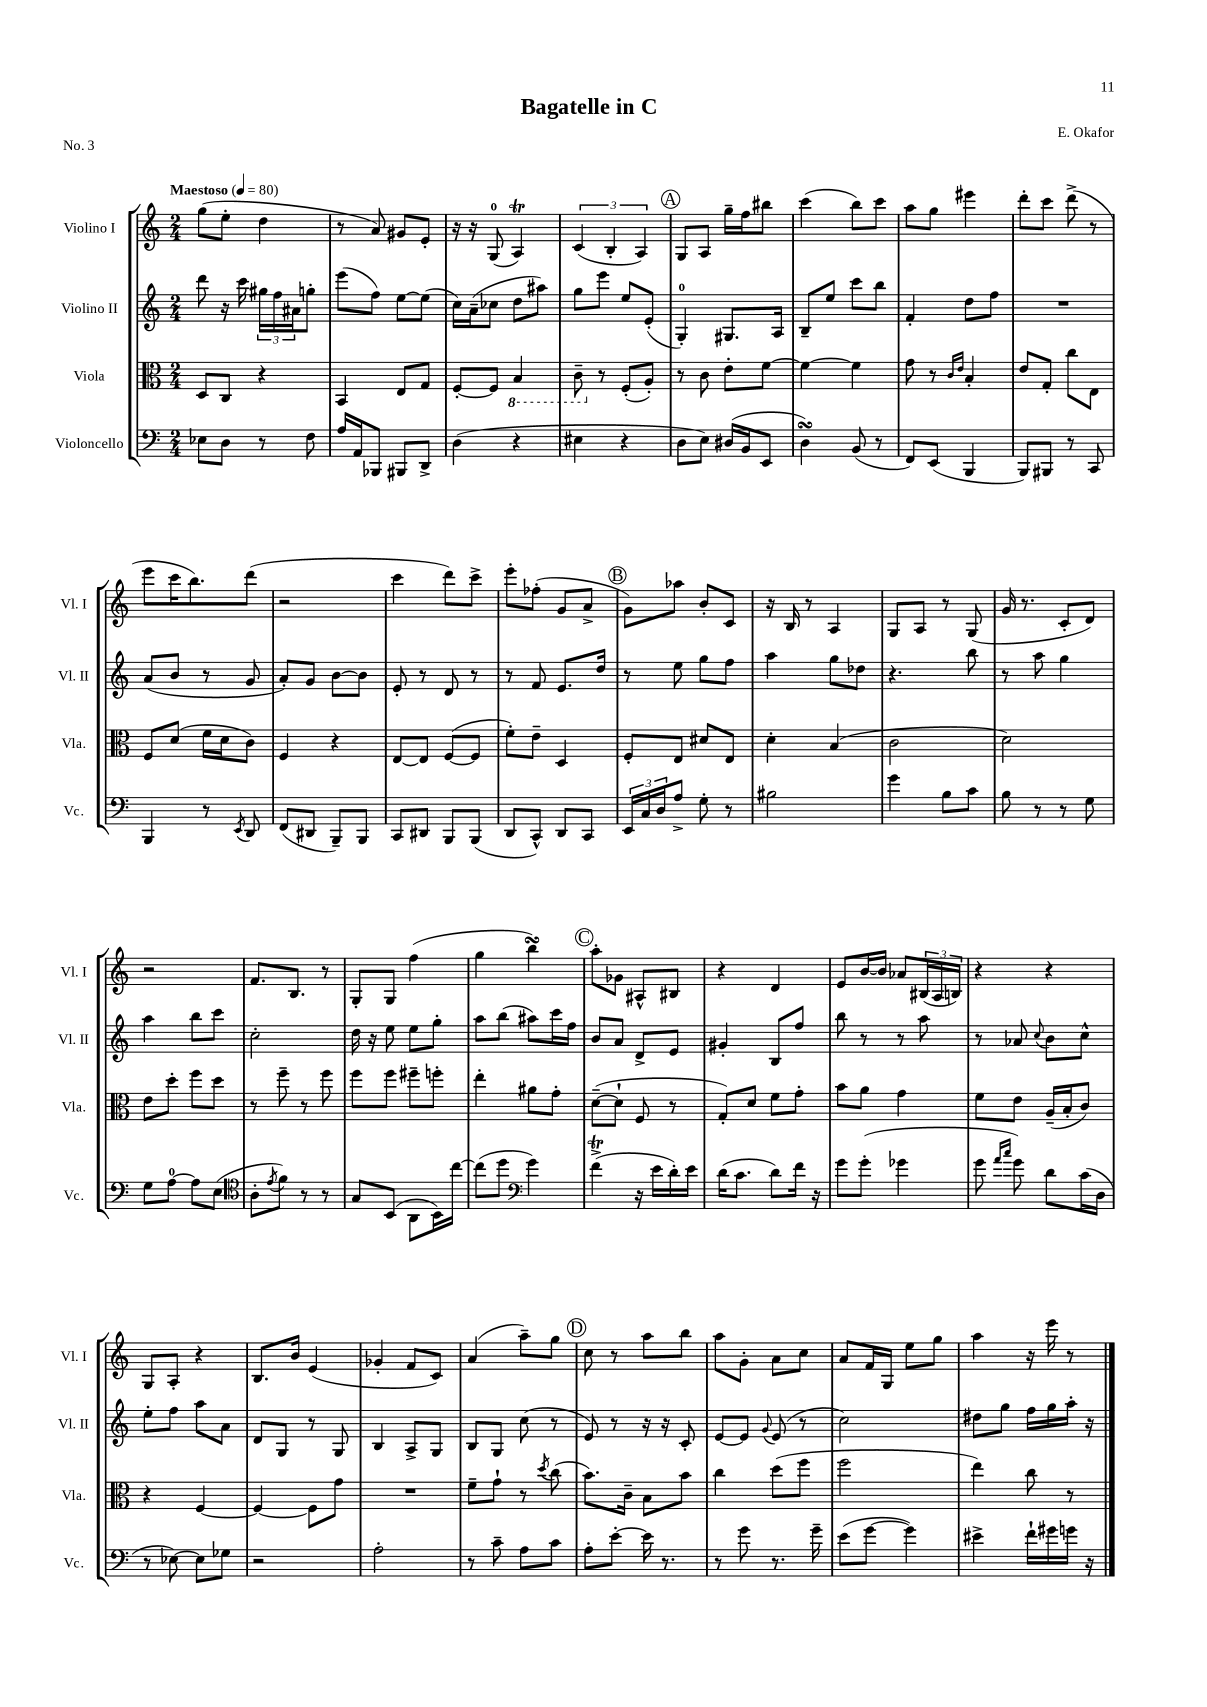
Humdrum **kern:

**kern	**kern	**kern	**kern
*staff4	*staff3	*staff2	*staff1
*clefF4	*clefC3	*clefG2	*clefG2
*k[]	*k[]	*k[]	*k[]
*M2/4	*M2/4	*M2/4	*M2/4
*MM80	*MM80	*MM80	*MM80
8E-	8D	8ddd	(8gg
8D	8C	16r	8ee'
.	.	16ccc	.
8r	4r	24gg#	4dd
.	.	24ff	.
.	.	24a#	.
8F	.	8gg'	.
=	=	=	=
16A	4BB	(8eee	8r
16AA	.	.	.
8BBB-	.	8ff)	8a)
8BBB#	8E	[8ee	8g#
8DD^	8G	(8ee]	8e'
=	=	=	=
(4D	[8F'	16cc)	16r
.	.	(16a~	16r
.	8F]	8cc-	(8G
4r	4BB	8dd	4A)
.	.	8aa#)	.
=	=	=	=
4E#	8C~	8gg	(6c
.	8r	8eee	.
.	.	.	6B'
4r	(8F'	8ee	.
.	.	.	6A)
.	8A')	(8e'	.
=	=	=	=
8D	8r	4G')	8G
8E)	8c	.	8A
(16D#	8e'	8.G#	16gg~
16BB	.	.	16ff
8EE	[8f	.	8bb#
.	.	16A	.
=	=	=	=
4D)	4f_	8B~	(4ccc
.	.	8ee	.
(8BB	4f]	8ccc	8bb)
8r	.	8bb	8ccc
=	=	=	=
8FF)	8g	4f'	8aa
(8EE	8r	.	8gg
.	16qqc	.	.
.	16qqe	.	.
4BBB	4B'	8dd	4eee#
.	.	8ff	.
=	=	=	=
8BBB)	8e	2r	8ddd'
8BBB#	8G'	.	8ccc
8r	8cc	.	(8ddd^
8CC	8E	.	8r
=	=	=	=
4BBB	8F	(8a	8eee
.	(8d	8b	16ccc
.	.	.	8.bb)
8r	16f	8r	.
.	16d	.	.
8qEE	.	.	.
8DD	8c)	8g	(8ddd
=	=	=	=
(8FF	4F	8a')	2r
8DD#	.	8g	.
8BBB~)	4r	[8b	.
8BBB	.	8b]	.
=	=	=	=
8CC	[8E	8e'	4ccc
8DD#	8E]	8r	.
8BBB	([8F	8d	8ddd)
(8BBB	8F]	8r	8ccc^
=	=	=	=
8DD	8f')	8r	8eee'
8CC^^)	8e~	8f	(8ff-'
8DD	4D	8.e	8g
8CC	.	.	8a^
.	.	16dd	.
=	=	=	=
24EE	8F'	8r	8g)
24C	.	.	.
24D	.	.	.
8A^	8E	8ee	8aa-
8G'	8d#	8gg	8b'
8r	8E	8ff	8c
=	=	=	=
2B#	4d'	4aa	16r
.	.	.	16B
.	.	.	8r
.	(4B	8gg	4A
.	.	8dd-	.
=	=	=	=
4g	2c	4.r	8G
.	.	.	8A
8B	.	.	8r
8c	.	8bb	(8G
=	=	=	=
8B	2d)	8r	16g
.	.	.	8.r
8r	.	8aa	.
8r	.	4gg	8c'
8G	.	.	8d)
=	=	=	=
8G	8e	4aa	2r
[8A	8dd'	.	.
8A]	8ff	8bb	.
(8E	8dd	8ccc	.
=	=	=	=
*clefC4	*	*	*
8A'	8r	2cc'	8.f
8qe	.	.	.
8f)	8ff~	.	.
.	.	.	8.B
8r	8r	.	.
8r	8ff	.	8r
=	=	=	=
8G	8ff	16dd	8G'
.	.	16r	.
(8BB	8ff	8ee	8G
8AA	8ff#~	8ee	(4ff
16BB)	8ff'	8gg'	.
[16cc	.	.	.
=	=	=	=
(8cc]	4ee'	8aa	4gg
8dd	.	(8bb	.
*clefF4	*	*	*
4g)	8a#	8aa#)	4bb)
.	8g'	16ccc	.
.	.	16ff	.
=	=	=	=
(4f^	([8d~	8b	8aa'
.	8d`]	8a	8g-
16r	8F	8d^	8A#^^
16e	.	.	.
16d')	8r	8e	8B#
16e	.	.	.
=	=	=	=
(16d	8G')	4g#'	4r
8.c	.	.	.
.	8d	.	.
8d)	8f	8B	4d
16f	8g'	8ff	.
16r	.	.	.
=	=	=	=
8g	8b	8bb	8e
(8g'	8a	8r	[16b
.	.	.	16b]
4g-	4g	8r	8a-
.	.	8aa	(24B#
.	.	.	24A
.	.	.	24B)
=	=	=	=
8g	8f	8r	4r
16qqa	.	.	.
16qqcc	.	.	.
8g)	8e	8a-	.
.	.	8qqcc	.
8d	(16A~	8b	4r
.	16B'	.	.
(16c	8c)	8cc^^	.
16D	.	.	.
=	=	=	=
8r	4r	8ee'	8G
[8E-)	.	8ff	8A'
8E-]	[4F	8aa	4r
8G-	.	8a	.
=	=	=	=
2r	4F_	8d	8.B
.	.	8G	.
.	.	.	16b
.	8F]	8r	(4e
.	8g	8G	.
=	=	=	=
2A'	2r	4B	4g-'
.	.	8A^	8f
.	.	8G	8c)
=	=	=	=
8r	8f~	8B	(4a
8c~	8g`	8G	.
8A	8r	(8cc	8aa~)
.	8qdd	.	.
8c	(8cc	8r	8gg
=	=	=	=
8A'	8.b)	8e)	8cc
[8e'	.	8r	8r
.	16c~	.	.
16e]	8B	16r	8aa
8.r	.	16r	.
.	8b	8c'	8bb
=	=	=	=
8r	4cc	[8e	8aa
8g	.	8e]	8g'
.	.	8qqg	.
8.r	(8dd	(8e	8a
.	8ff	8r	8cc
16g~	.	.	.
=	=	=	=
(8e	2ff	2cc)	8a
[8g	.	.	16f
.	.	.	16G
4g])	.	.	8ee
.	.	.	8gg
=	=	=	=
4e#^	4ee)	8dd#	4aa
.	.	8gg	.
16f`	8cc	16ff	16r
16g#	.	16gg	16eee
16g	8r	16aa'	8r
16r	.	16r	.
==	==	==	==
*-	*-	*-	*-
